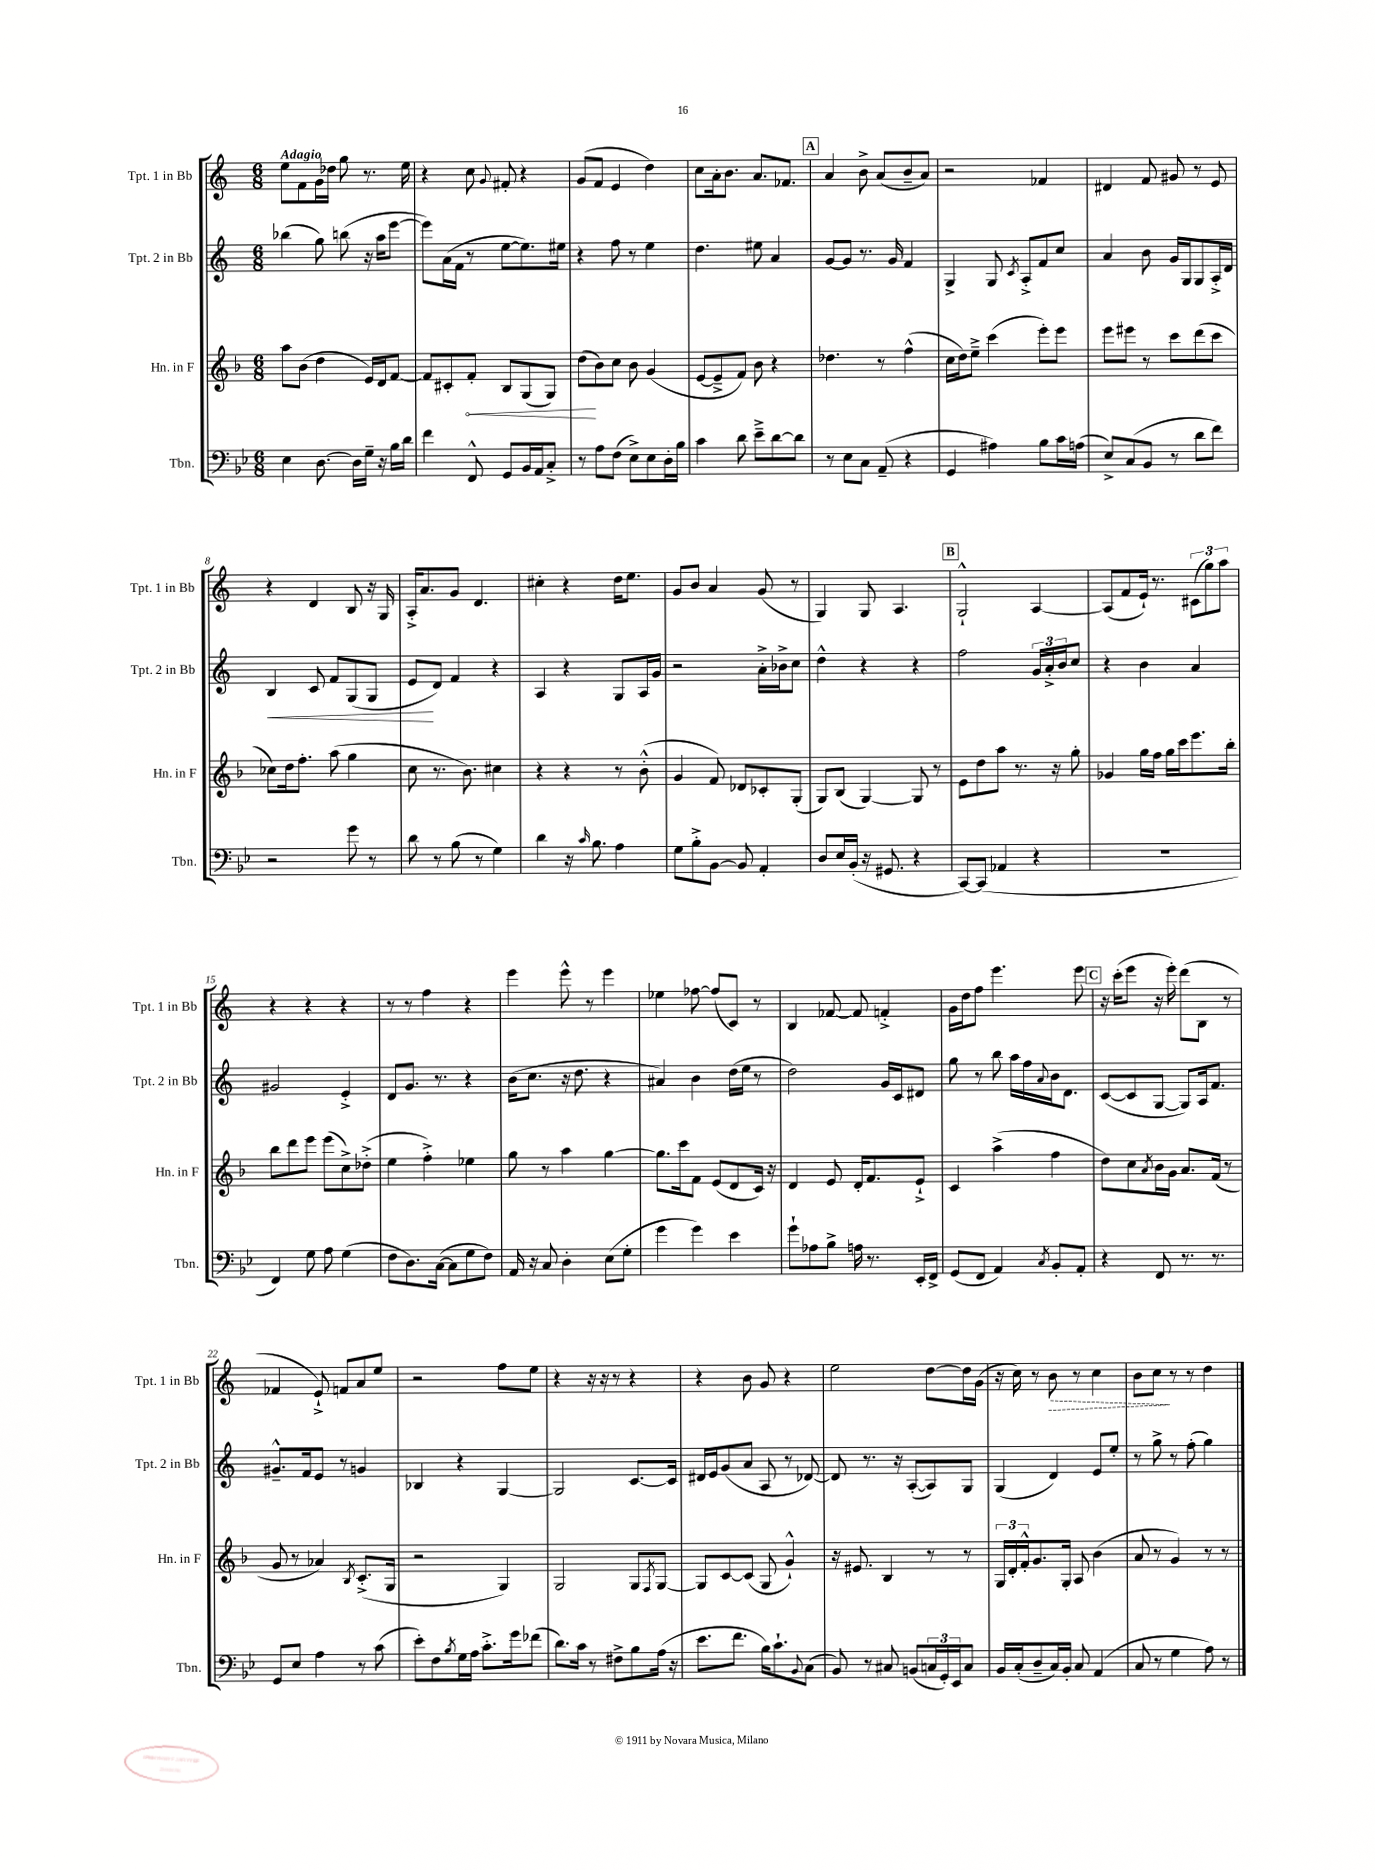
<<
\new StaffGroup <<
\new Staff = "s0" \with { instrumentName = "Tpt. 1 in Bb" shortInstrumentName = "Tpt. 1 in Bb" } {
    \clef treble \key c \major \numericTimeSignature \time 6/8 \tempo "Adagio"
    e''8 f'8 g'16 des''16 g''8 r8. e''16 |
    r4 c''8 \appoggiatura { g'8 } fis'8-. r4 |
    g'8( f'8 e'4 d''4) |
    c''8 a'16-. b'8. a'8. fes'8. |
    \mark \markup { \box "A" } a'4 b'8-> a'8( b'8-- a'8) |
    r2 fes'4 |
    dis'4 f'8 gis'8 r8 e'8 |
    r4 d'4 b8 r16 g16 |
    a16-.-> a'8. g'8 d'4. |
    cis''4-. r4 d''16 e''8. |
    g'8 b'8 a'4 g'8( r8 |
    g4) g8 a4. |
    \mark \markup { \box "B" } g2-!-^ a4~ |
    a8( f'8 e'16-!) r8. \tuplet 3/2 { cis'8( g''8) a''8 } |
    r4 r4 r4 |
    r8 r8 f''4 r4 |
    e'''4 e'''8-^ r8 e'''4 |
    ees''4 fes''8~ fes''8( c'8) r8 |
    b4 fes'8~ fes'8 f'4-.-> |
    g'16 d''16 f''8 e'''4. e'''8 |
    \mark \markup { \box "C" } r16 c'''16-.( e'''8 r16 e'''16-.) d'''8( b8 r8 |
    fes'4 e'8-!->) f'8 a'8 e''8 |
    r2 f''8 e''8 |
    r4 r16 r16 r8 r4 |
    r4 b'8 g'8 r4 |
    e''2 d''8~ d''16 g'16( |
    r16 c''16) r8 \once \override Hairpin.style = #'dashed-line b'8\> r8 c''4 |
    b'8 c''8\! r8 r8 d''4 \bar "|." |
}
\new Staff = "s1" \with { instrumentName = "Tpt. 2 in Bb" shortInstrumentName = "Tpt. 2 in Bb" } {
    \clef treble \key c \major \numericTimeSignature \time 6/8
    bes''4( g''8) b''8( r16 a''16 e'''8~ |
    e'''8) a'16( f'16 r8 e''8~ e''8.) eis''16 |
    r4 f''8 r8 e''4 |
    d''4. eis''8 a'4 |
    \mark \markup { \box "A" } g'8~ g'8 r8. g'16 f'4 |
    g4-> g8 \acciaccatura { c'8 } a8-.-> f'8 c''8 |
    a'4 b'8 g'16 g16 g8 a16-.-> d'16 |
    b4\< c'8 f'8 g8( g8 |
    e'8\! d'8) f'4 r4 |
    a4 r4 g8 a16 g'16 |
    r2 a'16-.-> bes'16-> c''8 |
    d''4-^ r4 r4 |
    \mark \markup { \box "B" } f''2 \tuplet 3/2 { g'16 a'16-.-> b'16 } c''8 |
    r4 b'4 a'4 |
    gis'2 e'4-.-> |
    d'8 g'8. r8. r4 |
    b'16( c''8. r16 d''8. r4 |
    ais'4) b'4 d''16( e''16 r8 |
    d''2) g'16 c'16 dis'8 |
    g''8 r8 b''8 a''16 f''16 \appoggiatura { a'8 } b'16 d'8. |
    \mark \markup { \box "C" } c'8~( c'8 g8~ g8) a16 f'8. |
    gis'8.---^ f'16 e'8 r8 g'4 |
    bes4 r4 g4~ |
    g2 c'8.~ c'16 |
    dis'16 e'16 g'8( a'8 a8 r8 des'8~) |
    des'8 r8. r16 a8~-.( a8) g8 |
    g4( d'4) e'8 e''8-. |
    r8 g''8-> r8 f''8-.( g''4) \bar "|." |
}
\new Staff = "s2" \with { instrumentName = "Hn. in F" shortInstrumentName = "Hn. in F" } {
    \clef treble \key f \major \numericTimeSignature \time 6/8
    a''8 bes'8( d''4 e'16) d'16 f'8~ |
    f'8 cis'8-. \once \override Hairpin.circled-tip = ##t f'8-.\< bes8 g8( g8) |
    d''8\!( bes'8) c''8 bes'8 g'4( |
    e'8~ e'8---> f'8) bes'8 r4 |
    \mark \markup { \box "A" } des''4. r8 f''4-^( |
    c''16 d''16) e''8---> c'''4( e'''8-.) e'''8 |
    e'''8 eis'''8 r8 c'''8 d'''8( c'''8 |
    ces''8) d''16 f''8.-. a''8( g''4 |
    c''8 r8. bes'8.) cis''4 |
    r4 r4 r8 bes'8-.-^( |
    g'4 f'8) des'8 ces'8-. g8-.( |
    g8) bes8( g4~) g8 r8 |
    \mark \markup { \box "B" } e'8 d''8 a''8 r8. r16 g''8-. |
    ges'4 g''16 f''16 g''16 c'''16 e'''8. bes''16-. |
    bes''8 d'''8 e'''8 e'''8( c''8->) des''8-.->( |
    e''4 f''4-.->) ees''4 |
    g''8 r8 a''4 g''4~ |
    g''8. c'''16 f'8 e'8( d'8 c'16) r16 |
    d'4 e'8 d'16-. f'8. e'8-!-> |
    c'4 a''4->( f''4 |
    \mark \markup { \box "C" } d''8) c''8 \acciaccatura { a'8 } bes'16 g'16 a'8. f'16( r8 |
    g'8 r8 aes'4) \acciaccatura { bes8 } c'8.-.->( g16 |
    r2 g4) |
    g2 g8 \acciaccatura { f8 } g8~ |
    g8 c'8~ c'8( g8 g'4-!-^) |
    r16 eis'8. bes4 r8 r8 |
    \tuplet 3/2 { g16 d'16-. f'16-.-^ } g'8. g16-. a8 bes'4( |
    a'8 r8 g'4) r8 r8 \bar "|." |
}
\new Staff = "s3" \with { instrumentName = "Tbn." shortInstrumentName = "Tbn." } {
    \clef bass \key bes \major \numericTimeSignature \time 6/8
    ees4 d8.~ d16 g16-- r16 bes16 d'16 |
    f'4 f,8-^ g,8 bes,16 a,16 c8-.-> |
    r8 a8 f8( ees8->) ees8 d16-. bes16 |
    c'4 d'8 ees'8---> d'8~ d'8 |
    \mark \markup { \box "A" } r8 ees8 c8 a,8--( r4 |
    g,4 ais4) bes8 c'16 a16( |
    ees8->) c8( bes,8 r8 d'8 f'8) |
    r2 g'8 r8 |
    d'8 r8 bes8( r8 g4) |
    d'4 r16 \grace { c'16 } bes8. a4 |
    g8 bes8-.-> bes,8~ bes,8 a,4-. |
    d8 ees16 bes,16-.( r16 gis,8. r4 |
    \mark \markup { \box "B" } c,8~) c,8( aes,4 r4 |
    R2. |
    f,4) g8 a8 g4( |
    f8 d8.) c16~( c8 g8 f8) |
    a,16 r16 c8 d4-. ees8( g8-. |
    g'4 g'4) ees'4 |
    g'8-! aes8 bes8-> a16 r8. ees,16-. f,16-> |
    g,8( f,8 a,4) \acciaccatura { c8 } bes,8-. a,8-. |
    \mark \markup { \box "C" } r4 f,8 r8. r8. |
    g,8 ees8 a4 r8 c'8( |
    ees'8-.) f8 \acciaccatura { bes8 } g16 a16 c'8.-.-> g'16 fes'8( |
    d'8.) c'16 r8 fis8-> bes8 a16( r16 |
    ees'8. f'8. bes16) c'8.-! \appoggiatura { bes,8 } c8( |
    bes,8) r8 cis8 b,8( \tuplet 3/2 { c16 g,16-.) ees,16 } c8 |
    bes,16 c16-.( d8-- c16) bes,16-. c8 a,4( |
    c8 r8 g4 a8) r8 \bar "|." |
}
>>
>>
